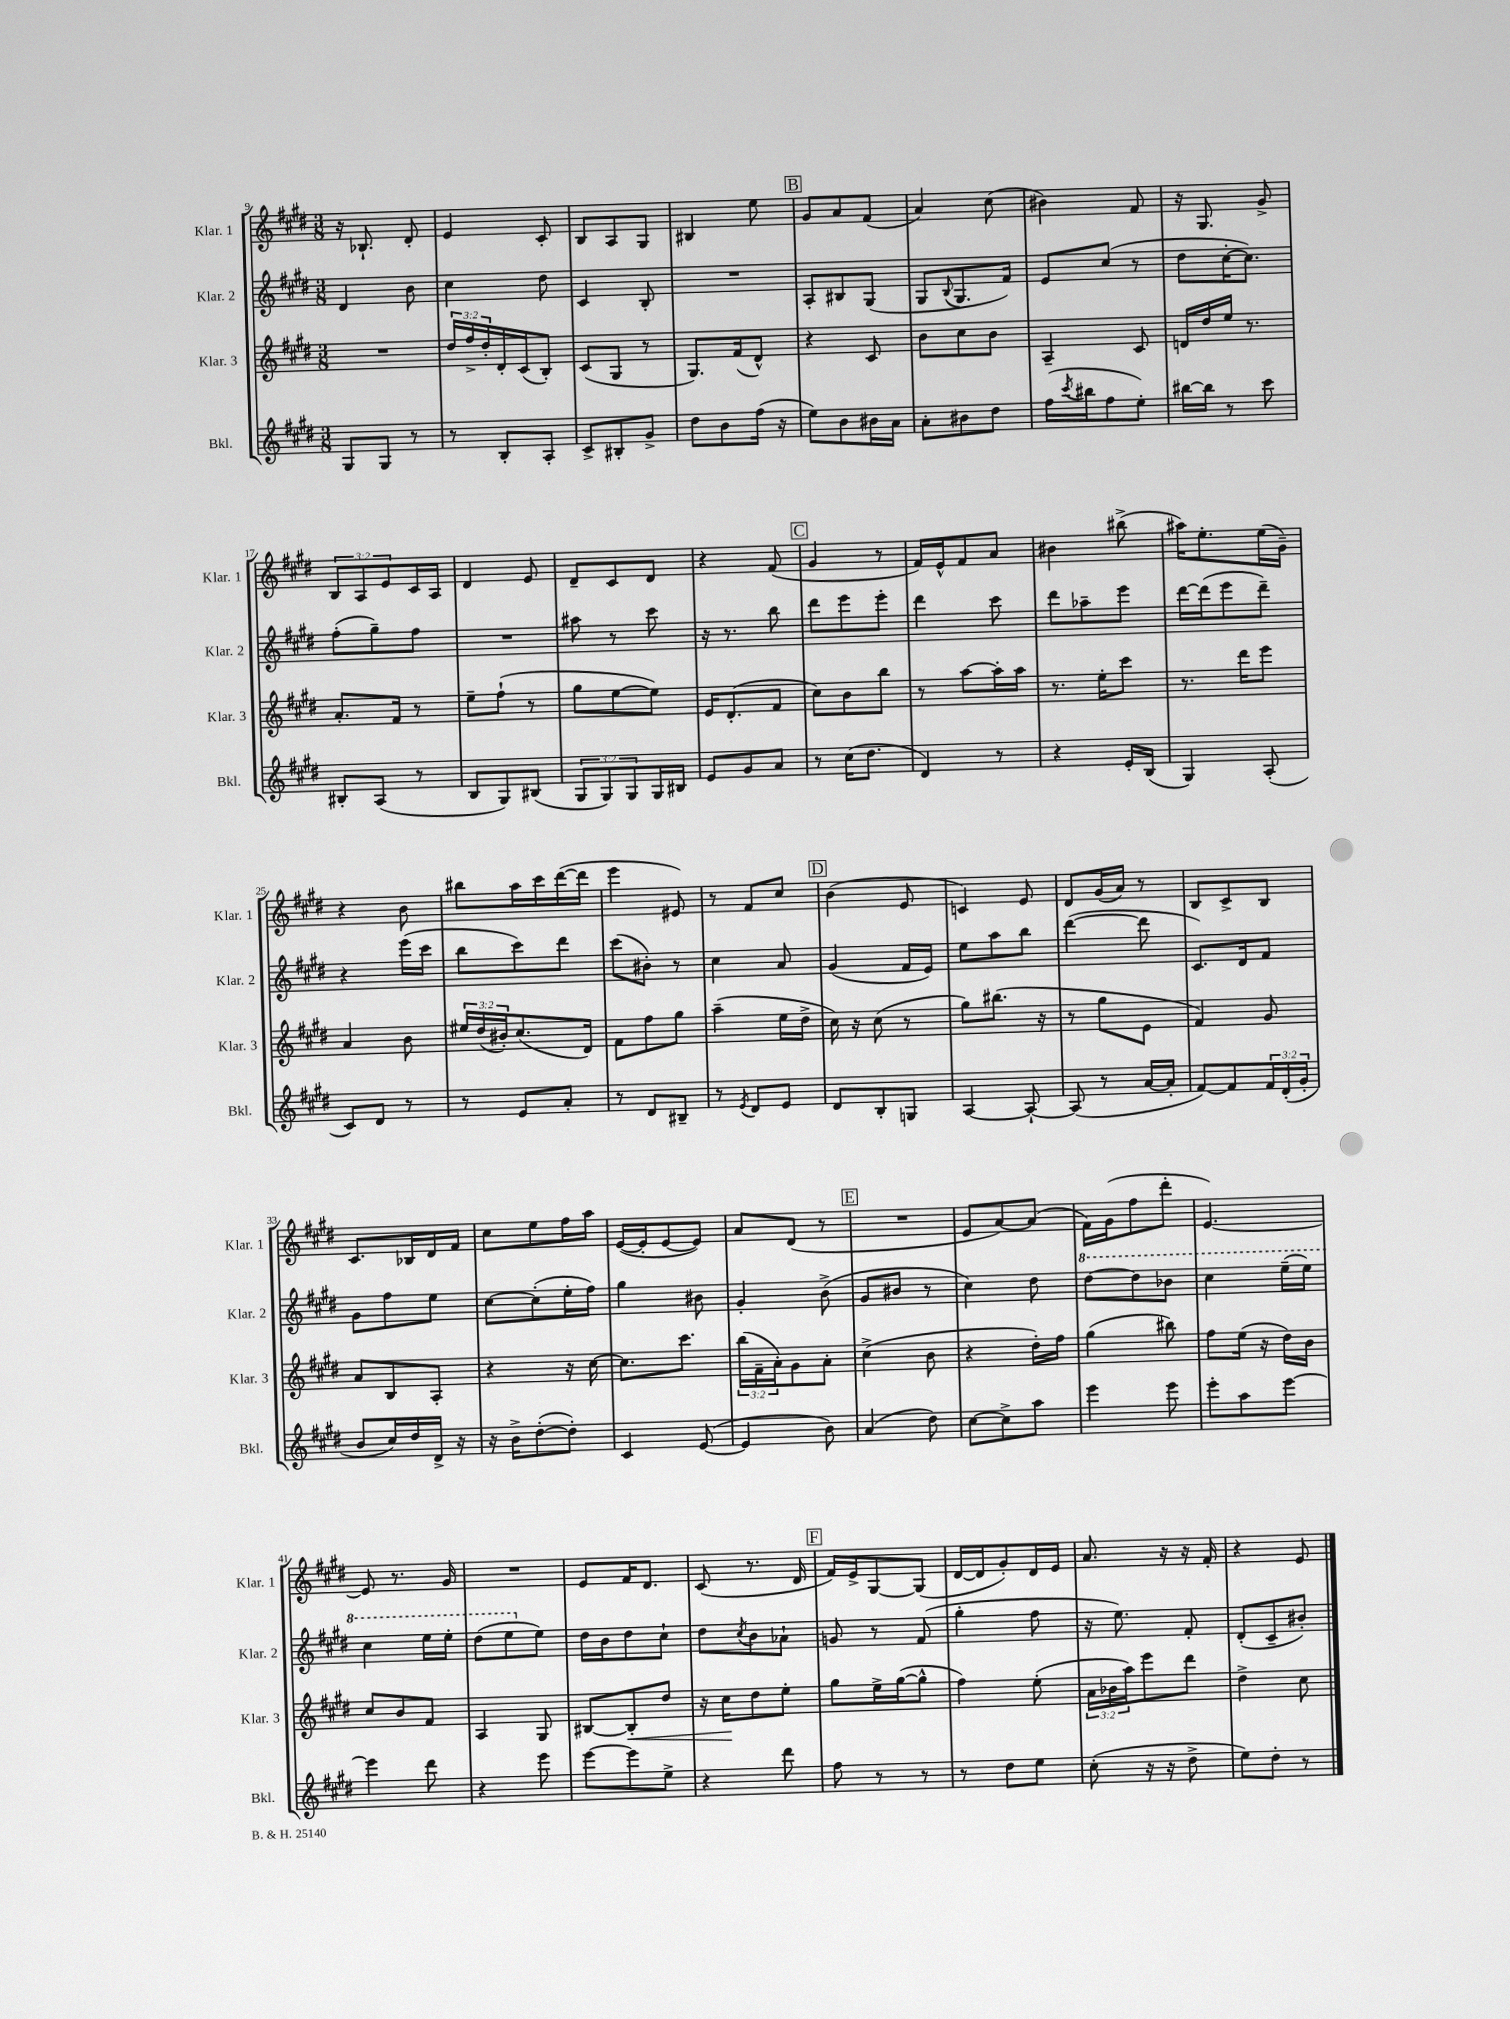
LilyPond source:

<<
\new StaffGroup <<
\new Staff = "s0" \with { instrumentName = "Klar. 1" shortInstrumentName = "Klar. 1" } {
    \clef treble \key e \major \numericTimeSignature \time 3/8 \override Staff.TupletNumber.text = #tuplet-number::calc-fraction-text
    r16 bes8.-! dis'8-. |
    e'4 cis'8-. |
    b8 a8 gis8 |
    bis4 e''8 |
    \mark \markup { \box "B" } gis'8 a'8 fis'8( |
    a'4) cis''8( |
    bis'4) fis'8 |
    r16 gis8. gis'8-> |
    \tuplet 3/2 { b8 a8 e'8 } cis'16 a16 |
    dis'4 e'8 |
    dis'8-- cis'8 dis'8 |
    r4 fis'8( |
    \mark \markup { \box "C" } gis'4 r8 |
    fis'16) e'16-^ fis'8 a'8 |
    bis'4 bis''8->( |
    ais''16) e''8.-. e''16( gis'16--) |
    r4 b'8 |
    bis''8 a''16 cis'''16 dis'''16~( dis'''16 |
    e'''4 eis'8) |
    r8 fis'8 cis''8 |
    \mark \markup { \box "D" } b'4( e'8 |
    c'4) e'8 |
    dis'8 gis'16( a'16) r8 |
    b8 cis'8-> b8 |
    cis'8. bes16 dis'16 fis'16 |
    cis''8 e''8 fis''16 a''16 |
    e'16~( e'16-. e'8~ e'8) |
    a'8 dis'8( r8 |
    \mark \markup { \box "E" } R4. |
    e'8 a'8~) a'8( |
    fis'16) gis'16( fis''8 dis'''8-. |
    e'4.~) |
    e'8 r8. gis'16 |
    R4. |
    e'8 fis'16 dis'8. |
    cis'8( r8. dis'16 |
    \mark \markup { \box "F" } fis'16) e'16-> gis8~ gis8( |
    dis'16~ dis'16 gis'8-.) dis'16 e'16 |
    a'8. r16 r16 fis'16-. |
    r4 e'8 \bar "|." |
}
\new Staff = "s1" \with { instrumentName = "Klar. 2" shortInstrumentName = "Klar. 2" } {
    \clef treble \key e \major \numericTimeSignature \time 3/8
    dis'4 b'8 |
    cis''4 dis''8 |
    cis'4 b8-. |
    R4. |
    \mark \markup { \box "B" } a8-. bis8 gis8( |
    gis8 \appoggiatura { b8 } gis8. fis'16) |
    e'8 cis''8( r8 |
    dis''8 cis''16~-. cis''8.) |
    fis''8-.( gis''8--) fis''8 |
    R4. |
    ais''8 r8 cis'''8 |
    r16 r8. b''8 |
    \mark \markup { \box "C" } dis'''8 e'''8 e'''8-. |
    dis'''4 cis'''8 |
    dis'''8 aes''8-- e'''8 |
    dis'''16~ dis'''16( e'''8 dis'''8--) |
    r4 e'''16( cis'''16 |
    b''8 cis'''8) dis'''8 |
    cis'''8( bis'8-.) r8 |
    cis''4 a'8 |
    \mark \markup { \box "D" } gis'4( fis'16 e'16) |
    e''8 a''8 b''8 |
    dis'''4~( dis'''8 |
    cis'8.) dis'16 fis'8 |
    gis'8 fis''8 e''8 |
    cis''8~ cis''8-.( e''16-. fis''16) |
    gis''4 bis'8 |
    gis'4-. b'8->( |
    \mark \markup { \box "E" } gis'8 bis'8 r8 |
    cis''4) dis''8 |
    \ottava #1 dis'''8~ dis'''8 bes''8 |
    cis'''4 e'''16--( e'''16) |
    cis'''4 e'''16 e'''16-. |
    dis'''8( e'''8 \ottava #0 e''8) |
    dis''16 b'16 dis''8 cis''8-! |
    dis''8 \acciaccatura { cis''8 } b'8 aes'8-! |
    \mark \markup { \box "F" } g'8 r8 fis'8( |
    gis''4-. fis''8 |
    r16 e''8.) fis'8-. |
    dis'8-.( cis'8-- bis'8-.) \bar "|." |
}
\new Staff = "s2" \with { instrumentName = "Klar. 3" shortInstrumentName = "Klar. 3" } {
    \clef treble \key e \major \numericTimeSignature \time 3/8 \override Staff.TupletNumber.text = #tuplet-number::calc-fraction-text
    R4. |
    \tuplet 3/2 { dis''16 fis''16-> dis''16-. } dis'16-. cis'16( b8-.) |
    cis'8( gis8 r8 |
    gis8.) fis'16( dis'8-^) |
    \mark \markup { \box "B" } r4 cis'8 |
    b'8 cis''8 b'8 |
    a4-- cis'8 |
    d'16 dis''16 e''16 r8. |
    a'8.-. fis'16 r8 |
    e''8-- fis''8-!( r8 |
    gis''8 e''8~ e''8) |
    e'16 dis'8.-.( fis'8 |
    \mark \markup { \box "C" } cis''8) b'8 b''8 |
    r8 a''8~ a''16-. a''16 |
    r8. e''16-. cis'''8 |
    r8. dis'''16 e'''8 |
    a'4 b'8 |
    \tuplet 3/2 { eis''16 dis''16( bis'16-.) } cis''8.( dis'16) |
    fis'8 fis''8 gis''8 |
    a''4--( e''16 dis''16-> |
    \mark \markup { \box "D" } cis''16) r16 cis''8( r8 |
    gis''8) bis''8.( r16 |
    r8 gis''8 e'8 |
    fis'4) gis'8 |
    a'8 b8 a8-. |
    r4 r16 cis''16~ |
    cis''8. cis'''8. |
    \tuplet 3/2 { b''16( fis'16-- a'16-.) } gis'8 a'8-. |
    \mark \markup { \box "E" } cis''4->( b'8 |
    r4 dis''16-.) fis''16 |
    gis''4( bis''8) |
    fis''8 e''16( r16 dis''16) b'16 |
    cis''8 b'8 fis'8 |
    a4 gis8 |
    bis8~ bis8-.\< dis''8 |
    r16 cis''16\! dis''8 e''8-. |
    \mark \markup { \box "F" } gis''8 e''16-> gis''16~( gis''8-^ |
    fis''4) e''8-.( |
    \tuplet 3/2 { a'16 bes'16 a''16) } e'''8 dis'''8 |
    dis''4-> cis''8 \bar "|." |
}
\new Staff = "s3" \with { instrumentName = "Bkl." shortInstrumentName = "Bkl." } {
    \clef treble \key e \major \numericTimeSignature \time 3/8 \override Staff.TupletNumber.text = #tuplet-number::calc-fraction-text
    gis8 gis8 r8 |
    r8 b8-. a8-. |
    cis'8-> bis8-. gis'8-> |
    dis''8 b'8 fis''16( r16 |
    \mark \markup { \box "B" } e''8) b'8 bis'16 a'16 |
    a'8-. bis'8 dis''8 |
    fis''16( \acciaccatura { cis'''8 } bis''16 fis''8 e''8-.) |
    bis''16~ bis''16 r8 cis'''8 |
    bis8-. a8( r8 |
    b8 gis8) bis8( |
    \tuplet 3/2 { gis8 gis8) gis8 } gis16 bis16 |
    e'8 gis'8 a'8 |
    \mark \markup { \box "C" } r8 cis''16( dis''8. |
    dis'4) r8 |
    r4 e'16-. b16( |
    gis4) a8-.( |
    cis'8) dis'8 r8 |
    r8 e'8 a'8-. |
    r8 dis'8 bis8-- |
    r8 \acciaccatura { e'8 } dis'8 e'8 |
    \mark \markup { \box "D" } dis'8 b8-. g8 |
    a4~ a8~-! |
    a8( r8 a'16~ a'16-. |
    fis'8~) fis'8 \tuplet 3/2 { fis'16 dis'16-.( gis'16-. } |
    b'8 cis''16) dis''16 dis'16-> r16 |
    r16 b'16-> dis''8~-.( dis''8-.) |
    cis'4 e'8~( |
    e'4 b'8) |
    \mark \markup { \box "E" } a'4( dis''8) |
    cis''8~ cis''8-> a''8 |
    e'''4 e'''8 |
    e'''8-. a''8 e'''8~ |
    e'''4 dis'''8 |
    r4 e'''8 |
    e'''8~ e'''8 e''8-> |
    r4 dis'''8 |
    \mark \markup { \box "F" } fis''8 r8 r8 |
    r8 dis''8 e''8 |
    cis''8-.( r16 r16 dis''8-> |
    e''8) dis''8-. r8 \bar "|." |
}
>>
>>
\layout { \context { \Score currentBarNumber = #9 } }
